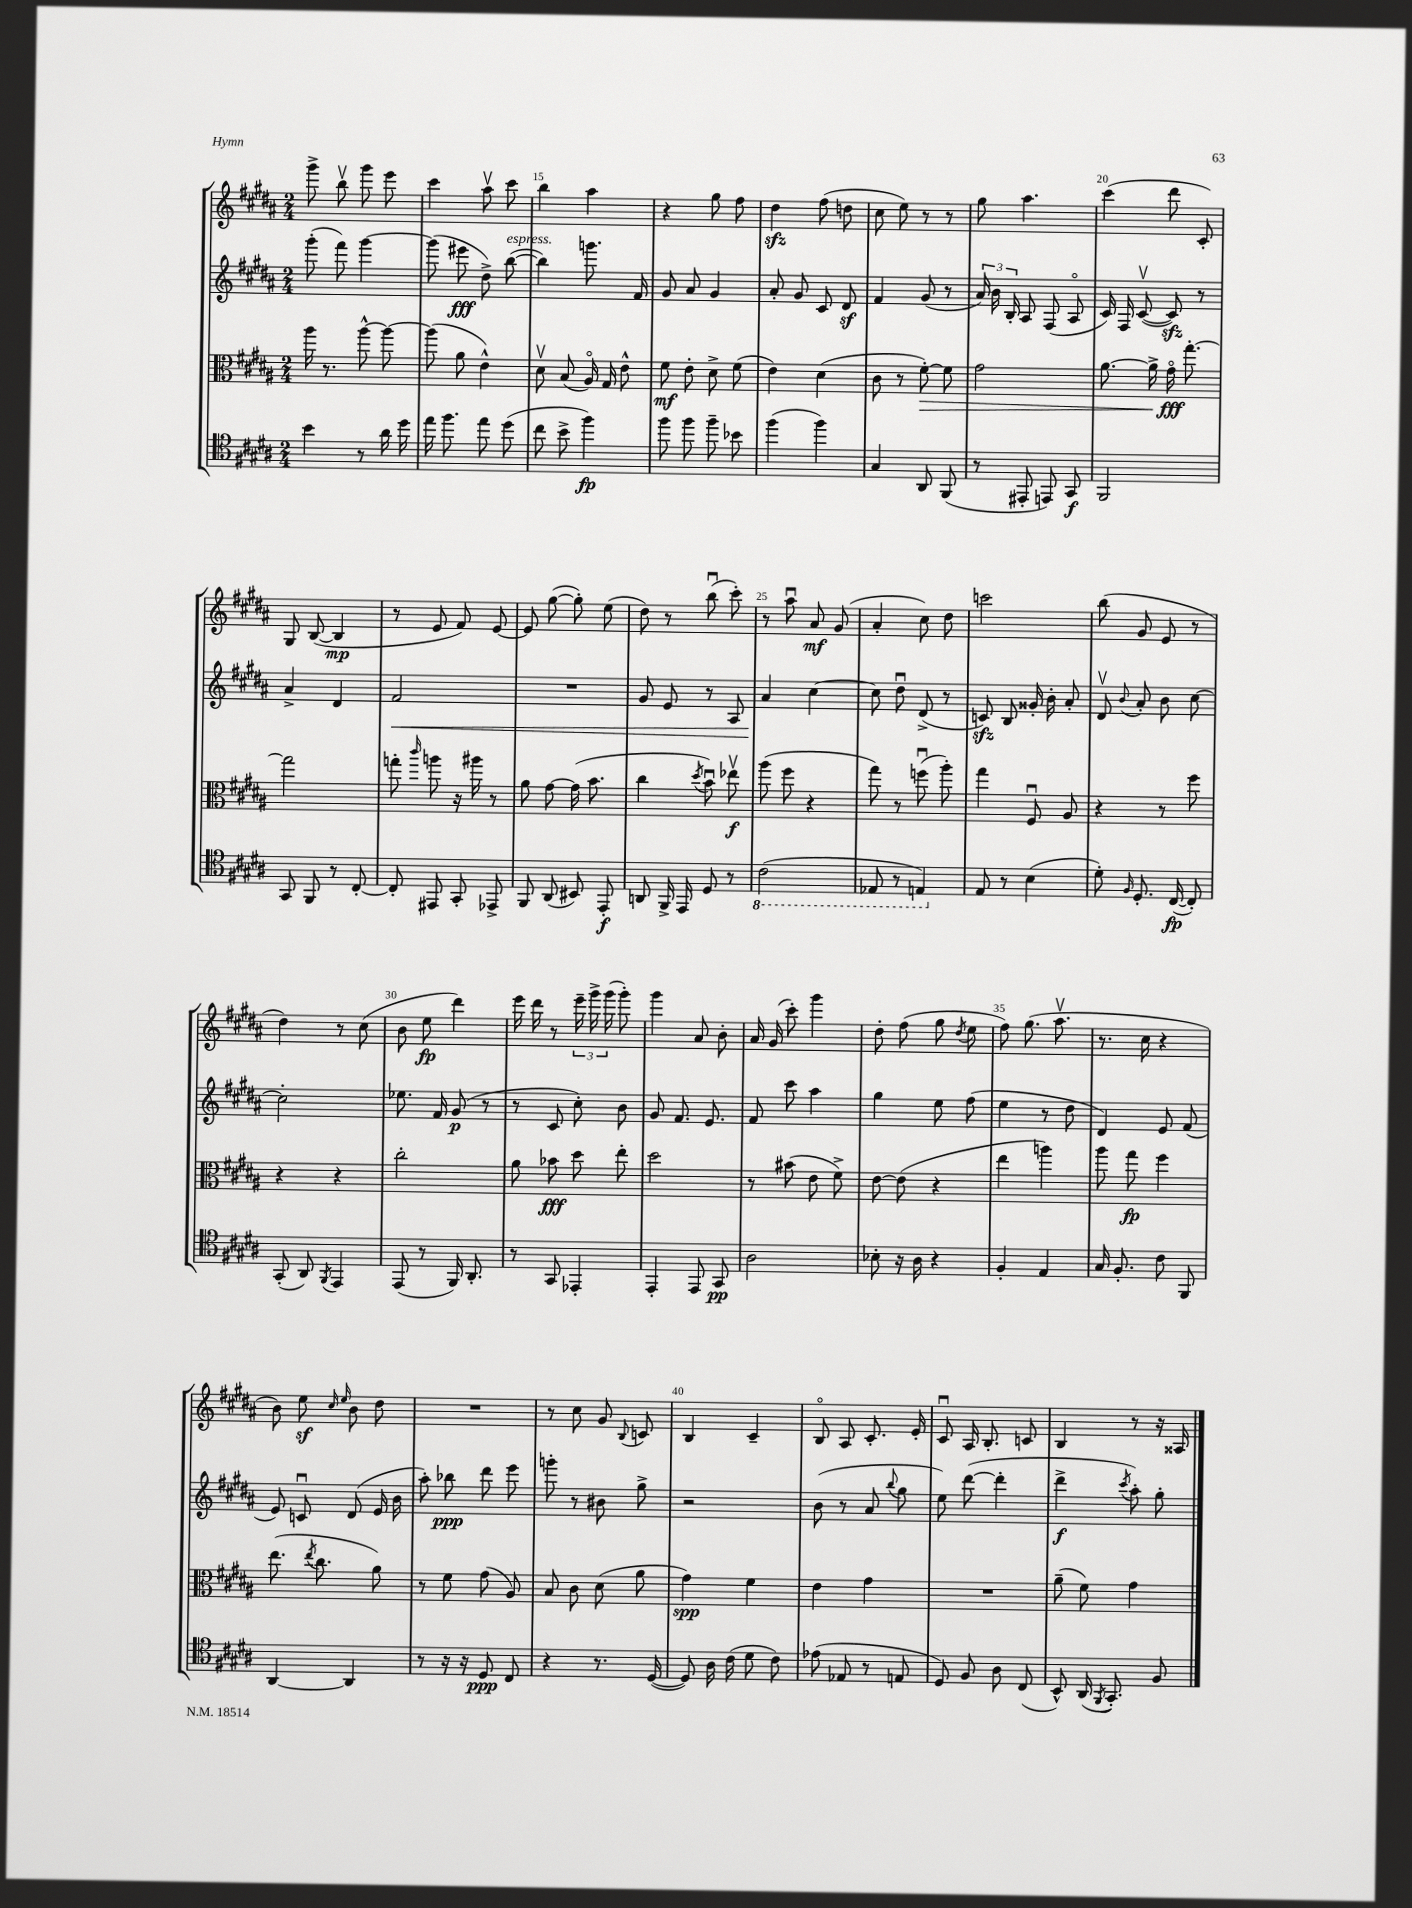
<<
\new StaffGroup <<
\new Staff = "s0" {
    \clef treble \key b \major \numericTimeSignature \time 2/4
    \autoBeamOff gis'''8-> b''8\upbow gis'''8 e'''8 |
    cis'''4 ais''8\upbow cis'''8 |
    b''4 ais''4 |
    r4 gis''8 fis''8 |
    dis''4\sfz fis''8( d''8 |
    cis''8 e''8) r8 r8 |
    gis''8 ais''4. |
    cis'''4( dis'''8 cis'8-.) |
    gis8 b8~( b4\mp |
    r8 e'8 fis'8) e'8~ |
    e'8 gis''8~( gis''8-.) e''8( |
    dis''8) r8 b''8\downbow( cis'''8-.) |
    r8 ais''8\downbow ais'8\mf gis'8( |
    ais'4-. cis''8) dis''8 |
    c'''2 |
    b''8( gis'8 e'8 r8 |
    dis''4) r8 cis''8( |
    b'8 e''8\fp dis'''4) |
    e'''16 dis'''16 r8 \tuplet 3/2 { e'''16-- gis'''16-> gis'''16( } gis'''8-.) |
    gis'''4 ais'8 b'8-. |
    ais'16 gis'16( cis'''8-.) gis'''4 |
    dis''8-. fis''8( gis''8 \acciaccatura { dis''8 } e''8 |
    fis''8) gis''8.( ais''8.\upbow |
    r8. cis''16 r4 |
    b'8) e''8\sf \grace { cis''16 e''16 } b'8 dis''8 |
    R2 |
    r8 cis''8 gis'8 \appoggiatura { b8 } c'8 |
    b4 cis'4-- |
    b8\flageolet ais8 cis'8.-. e'16-. |
    cis'8\downbow ais16 b8.-. c'8 |
    b4 r8 r16 aisis16 \bar "|." |
}
\new Staff = "s1" {
    \clef treble \key b \major \numericTimeSignature \time 2/4
    \autoBeamOff gis'''8-.( fis'''8) gis'''4~ |
    gis'''8( eis'''8\fff dis''8->) b''8~^\markup { \italic "espress." }( |
    b''4) g'''8. fis'16 |
    gis'8 ais'8 gis'4 |
    ais'8-. gis'8 cis'8 dis'8\sf |
    fis'4 gis'8( r8 |
    \tuplet 3/2 { ais'16) b'16 b16-. } ais8 fis8( ais8\flageolet |
    cis'16) fis16 cis'8~\upbow( cis'8\sfz) r8 |
    ais'4-> dis'4 |
    fis'2\< |
    R2 |
    gis'8 e'8 r8 ais8 |
    ais'4\! cis''4~ |
    cis''8 dis''8\downbow dis'8->( r8 |
    c'8\sfz) b8 gisis'16-. b'16-. ais'8-. |
    dis'8\upbow \appoggiatura { b'8 } ais'8-. b'8 cis''8~ |
    cis''2-. |
    ees''8. fis'16 gis'8\p( r8 |
    r8 cis'8 cis''8-.) b'8 |
    gis'8 fis'8. e'8. |
    fis'8 cis'''8 ais''4 |
    gis''4 e''8 fis''8( |
    e''4 r8 dis''8 |
    dis'4) e'8 fis'8( |
    e'8) c'8\downbow dis'8( e'16 b'16 |
    ais''8-.) bes''8\ppp dis'''8 e'''8 |
    g'''8-. r8 bis'8 gis''8-> |
    r2 |
    b'8( r8 ais'8 \appoggiatura { b''8 } gis''8 |
    e''8) dis'''8~( dis'''4-. |
    dis'''4->\f \acciaccatura { cis'''8 } ais''8-.) gis''8-. \bar "|." |
}
\new Staff = "s2" {
    \clef alto \key b \major \numericTimeSignature \time 2/4
    \autoBeamOff ais''16 r8. ais''8~-^ ais''8~ |
    ais''8( ais'8 e'4-^) |
    dis'8\upbow b8( ais16\flageolet) gis16 e'8-^ |
    fis'8\mf e'8-. dis'8-> fis'8( |
    e'4) dis'4( |
    cis'8 r8 fis'8~-.\>) fis'8 |
    gis'2 |
    ais'8.~ ais'16-> gis'16\flageolet\fff\! gis''8.~-. |
    gis''2 |
    g''8-. \grace { cis'''16 } a''8 r16 ais''16 r8 |
    ais'8 gis'8~ gis'16( b'8. |
    cis''4 \acciaccatura { dis''8 } b'8\downbow) ees''8\upbow\f |
    ais''8( fis''8 r4 |
    gis''8) r8 f''8\downbow( ais''8-.) |
    gis''4 fis8\downbow ais8 |
    r4 r8 fis''8 |
    r4 r4 |
    cis''2-. |
    ais'8 bes'8\fff dis''8 e''8-. |
    dis''2 |
    r8 bis'8( e'8 fis'8->) |
    e'8~ e'8( r4 |
    e''4 a''4) |
    ais''8 gis''8\fp fis''4 |
    e''8.( \acciaccatura { e''8 } cis''8. ais'8) |
    r8 fis'8 gis'8( ais8) |
    b8 cis'8 dis'8( ais'8 |
    gis'4\spp) fis'4 |
    e'4 gis'4 |
    R2 |
    ais'8--( fis'8) gis'4 \bar "|." |
}
\new Staff = "s3" {
    \clef tenor \key b \major \numericTimeSignature \time 2/4
    \autoBeamOff b'4 r8 ais'16 dis''16 |
    e''16 fis''8. e''8 dis''8( |
    cis''8 b'8-> fis''4\fp) |
    fis''8 fis''8 fis''8-- bes'8 |
    fis''4( fis''4) |
    gis4 ais,8 fis,8( |
    r8 eis,8-. e,8) gis,8\f |
    fis,2 |
    gis,8 fis,8 r8 cis8~-. |
    cis8-. eis,8 gis,8-. ees,8-> |
    fis,8 ais,8( bis,8) e,8-.\f |
    a,8 fis,16-> e,16 dis8 r8 |
    \ottava #-1 cis2( |
    ees,8 r8 e,4) \ottava #0 |
    e8 r8 b4( |
    dis'8-.) \grace { fis16 } dis8.-. cis16~\fp( cis8-.) |
    gis,8-.( ais,8) \acciaccatura { fis,8 } e,4 |
    e,8( r8 fis,16) ais,8.-. |
    r8 gis,8 ees,4-. |
    e,4-. e,8 gis,8\pp |
    ais2 |
    bes8-. r16 ais16 r4 |
    fis4-. e4 |
    gis16 fis8.-. cis'8 fis,8 |
    ais,4~ ais,4 |
    r8 r16 r16 dis8\ppp cis8 |
    r4 r8. dis16~( |
    dis8) ais16 cis'16( dis'8 cis'8) |
    ees'8( ees8 r8 e8 |
    dis8) fis8 ais8 cis8( |
    b,8-^) ais,16( \acciaccatura { fis,8 } gis,8.-.) fis8 \bar "|." |
}
>>
>>
\layout { \context { \Score currentBarNumber = #13 \override BarNumber.break-visibility = ##(#f #t #t) barNumberVisibility = #(every-nth-bar-number-visible 5) } }
